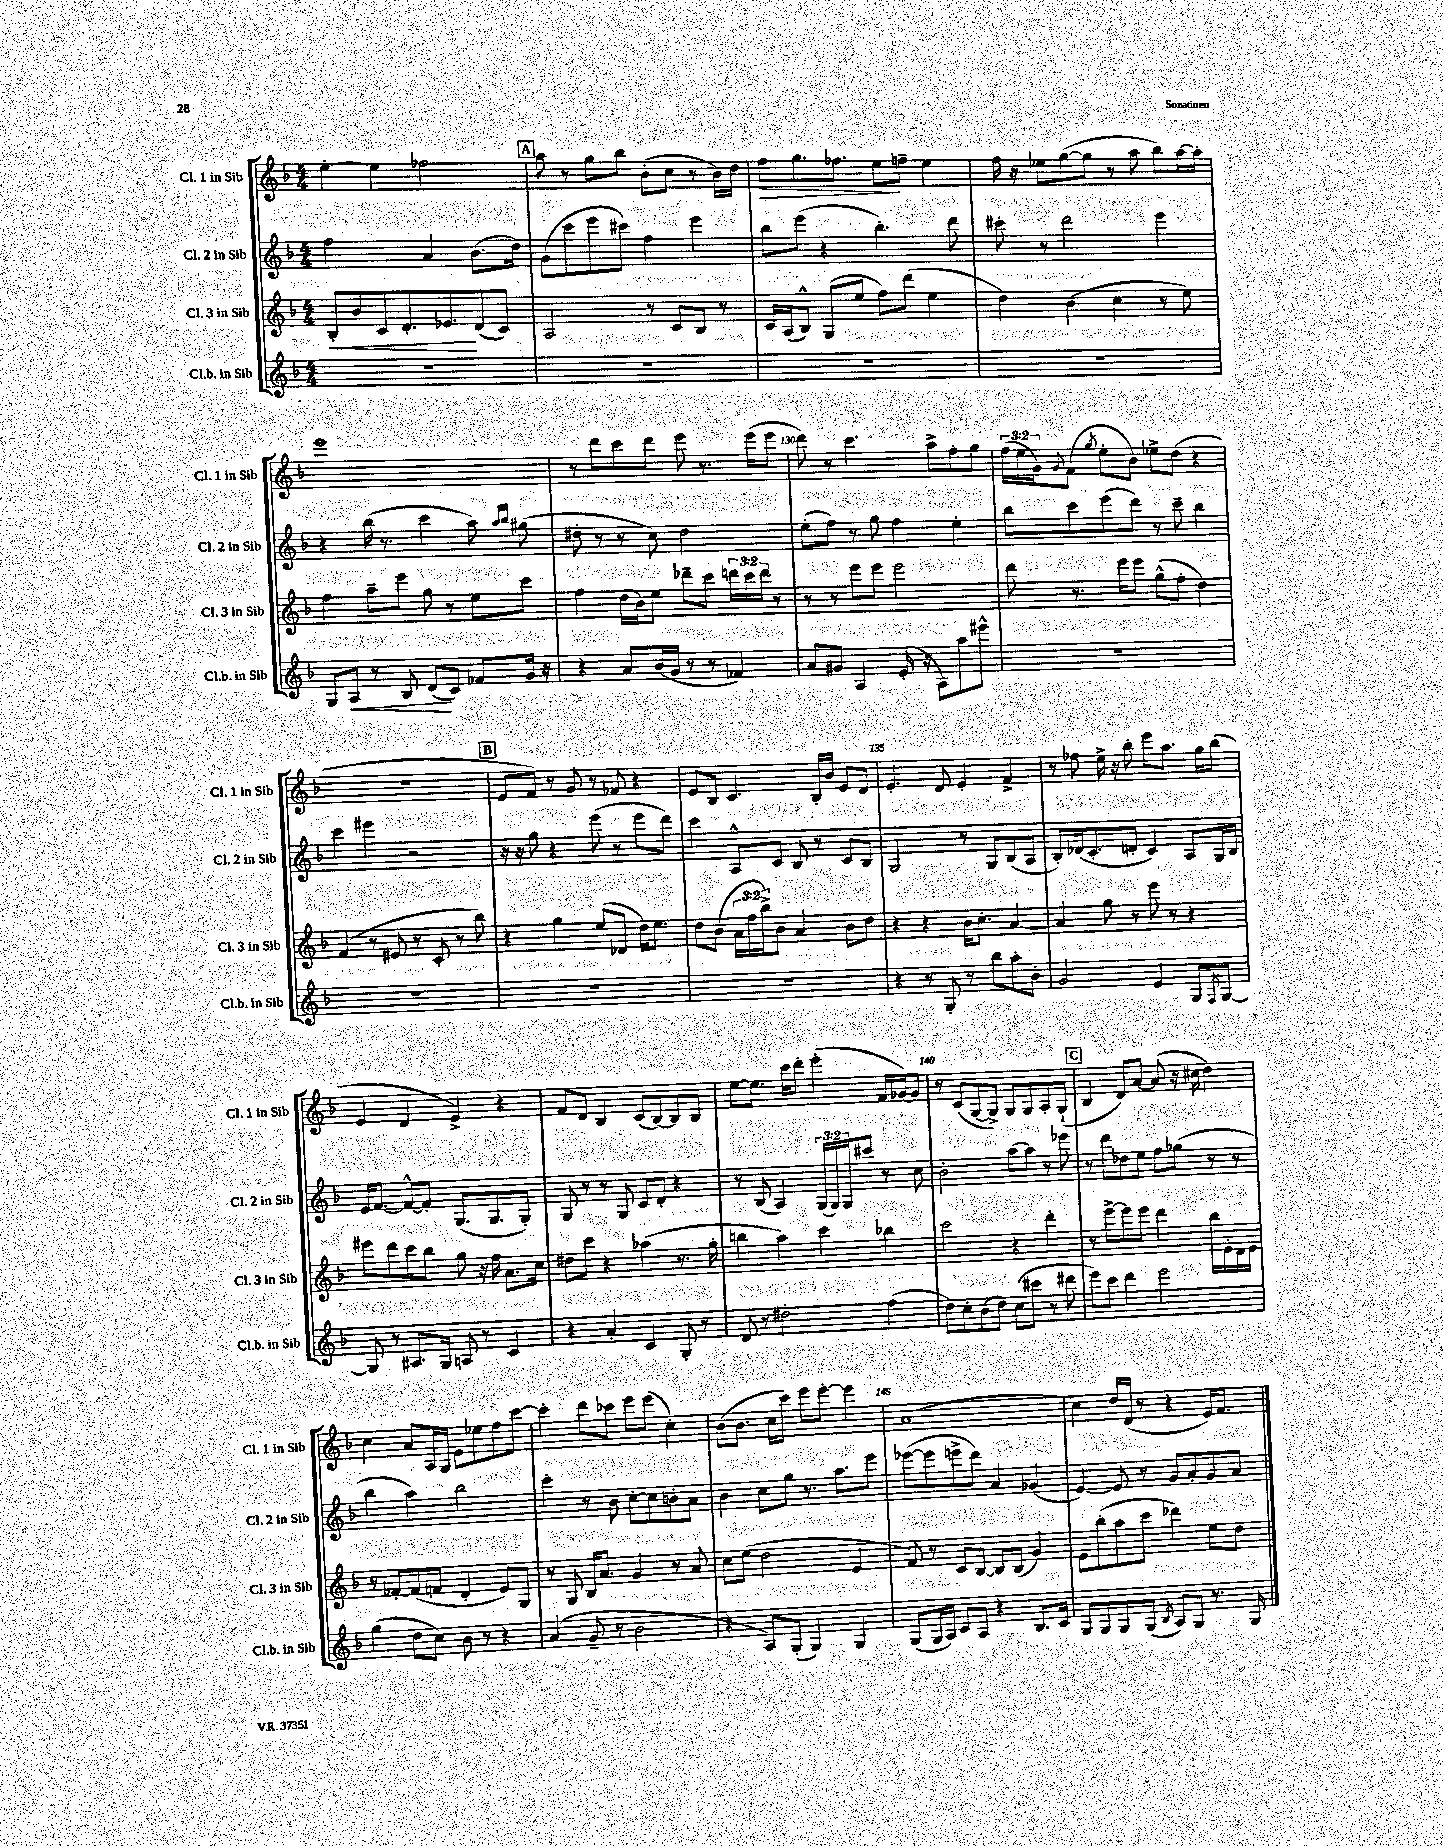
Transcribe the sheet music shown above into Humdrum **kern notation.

**kern	**kern	**kern	**kern
*staff4	*staff3	*staff2	*staff1
*clefG2	*clefG2	*clefG2	*clefG2
*k[b-]	*k[b-]	*k[b-]	*k[b-]
*M4/4	*M4/4	*M4/4	*M4/4
1r	8B-'	2ff	[4ee'
.	8b-	.	.
.	8c	.	4ee]
.	8.d'	.	.
.	.	4a	2ff-
.	8.e-	.	.
.	(8d	(8.b-	.
.	8c)	.	.
.	.	16dd)	.
=	=	=	=
1r	2A	(8g	8aa
.	.	8ccc	8r
.	.	8eee	8gg
.	.	8ccc#)	8bb-
.	8r	4ff	(8b-'
.	8c	.	8cc
.	8B-	4eee	8r
.	8r	.	16b-)
.	.	.	16dd
=	=	=	=
1r	16c	8bb-	8ff
.	(16A	.	.
.	8B-^^)	(8eee	8.gg
.	(8G	4r	.
.	.	.	8.ff-
.	8ee	.	.
.	8ff)	4.bb-')	8ee
.	(8ddd	.	8ff~
.	4ee	.	4ee
.	.	8ddd	.
=	=	=	=
1r	4dd)	8ccc#'	16ff
.	.	.	16r
.	.	8r	8ee-
.	(4b-	2ddd	([8gg
.	.	.	8gg]
.	4cc	.	8r
.	.	.	8aa
.	8r	4eee	8bb-)
.	8ee)	.	[16aa
.	.	.	16aa']
=	=	=	=
8G	4ff	4r	1eee
8A	.	.	.
8r	8aa~	(16bb-	.
.	.	8.r	.
8B-	8eee	.	.
(8d	8gg	4ccc	.
8c)	8r	.	.
8f-	8ee	8aa)	.
.	.	16qqaa	.
.	.	16qqbb-	.
16g	8ccc	(8gg#	.
16r	.	.	.
=	=	=	=
4r	4ff	8dd#'	8r
.	.	8r	8ddd
8a	(16dd	8r	8ccc
.	16b-)	.	.
(16b-	8ee	8cc)	8ddd
16g	.	.	.
8r	8ddd-~	2dd#	8eee
8r	8ccc	.	8.r
4f-)	24ddd	.	.
.	24ccc	.	.
.	.	.	(16eee
.	24ddd	.	.
.	8r	.	8eee
=	=	=	=
8a	8r	(8ee'	8ddd)
8g#	8r	8ff)	8r
4A	8eee	8r	4.ccc
.	8eee	8gg	.
(16e'	2eee	4ff	.
16r	.	.	.
8A)	.	.	8aa^
8aa	.	4ee'	8ff'
8eee#^^	.	.	8gg
=	=	=	=
1r	8ddd	8bb-	(24ff
.	.	.	24ee
.	.	.	24g)
.	.	.	8qqg
.	8.r	8ccc	(8f
.	.	.	8qgg
.	.	(8eee	8ee'
.	16eee	.	.
.	8eee	8ddd)	8b-)
.	(8gg^^	8r	8ee-^
.	8ff'	8ccc~	(8dd
.	4dd)	4bb-	4r
=	=	=	=
1r	(4f	4ccc	1r
.	8r	4eee#	.
.	8e#	.	.
.	8r	2r	.
.	8c'	.	.
.	8r	.	.
.	8bb-)	.	.
=	=	=	=
1r	4r	16r	8e
.	.	16r	.
.	.	8gg	8f)
.	4gg	4r	8r
.	.	.	8g
.	(8ee	(8eee	8r
.	8d-	8r	8f-
.	16dd)	8eee	4r
.	8.ee	.	.
.	.	8ddd)	.
=	=	=	=
1r	8dd	4ccc	8e
.	(8b-	.	8B-
.	24a	8A^^	4.c
.	24ff	.	.
.	24bb-^)	.	.
.	8b-	8c	.
.	4a	8B-	.
.	.	8r	16B-'
.	.	.	16b-
.	8b-	8c	8e
.	8dd	8B-	8d
=	=	=	=
4r	4r	2G	4.e'
8r	4r	.	.
8G'	.	.	8d
8r	16b-	8r	4e'
.	8.cc'	.	.
8bb-	.	8G	.
8aa'	[4a	(8B-	4f^
8b-'	.	8A	.
=	=	=	=
2g	4a]	8B-')	8r
.	.	(16d-	8ff-
.	.	8.c'	.
.	8gg	.	16ee^
.	.	.	16r
.	8r	8d'	8bb-'
4e	8eee	4c)	8eee
.	8r	.	8.aa
8G	4r	8A	.
.	.	.	16gg
8qF	.	.	.
[8G	.	16G	(8bb-
.	.	16B-	.
=	=	=	=
8G]	8eee#	16e	4e
.	.	[8.f	.
8r	8ddd	.	.
8.A#	8ccc	8f^^_	4d
.	8bb-	8f']	.
16G	.	.	.
8A	8gg	(8.G	4e^)
8r	16r	.	.
.	16ff	8.G	.
4c	8.a	.	4r
.	.	8G')	.
.	16cc	.	.
=	=	=	=
4r	8dd#	8G	8f
.	8ccc	8r	8d
4a'	4r	8r	4B-
.	.	8G	.
4c	(4aa-	8c	(8c
.	.	8d'	[8B-)
8G'	8.r	4r	8B-]
8r	.	.	8B-
.	16gg'	.	.
=	=	=	=
8d	4bb	8r	[8ee
8r	.	(8B-	8.ee]
2dd#'	4aa)	4A)	.
.	.	.	16ccc
.	.	.	8ddd'
.	4ccc	(24G	(4eee'
.	.	24G)	.
.	.	24G	.
.	.	8ccc#	.
(4ff	4bb-	8r	16f
.	.	.	[16g-)
.	.	8cc	8g-]
=	=	=	=
8dd)	2ccc	2b-'	8r
8cc'	.	.	(8c
(8b-	.	.	[8G
8dd)	.	.	8G^])
(8cc	4r	[8aa	8G
8ccc#	.	8aa]	8G
8r	4ddd'	8r	8A'
8ddd#	.	8eee-	(8G`
=	=	=	=
8eee)	8r	8r	4B-
8ccc	[8eee^	8ddd	.
4ddd	8eee]	8dd-	8d)
.	8eee	8ee	[8a
2eee	4ddd	8ff	(8a]
.	.	(8gg-	16r
.	.	.	16cc#
.	16bb-	8r	4dd)
.	16e'	.	.
.	16d	8r	.
.	16e	.	.
=	=	=	=
(4gg	8r	4bb-	4cc
.	[8f-'	.	.
8dd	(8f-]	4aa)	8a
8cc)	8f	.	16A
.	.	.	16G
8b-	4d'	2bb-	8e
8r	.	.	8ee-
4r	8e)	.	8ff
.	8G	.	[8ccc
=	=	=	=
(4a	8r	4ccc'	4ccc']
.	8G	.	.
8g~	16B-	8r	8ddd
.	8.a	.	.
8r	.	8b-	8ccc-
2b-	4g	[8cc'	8eee
.	.	8cc]	(8eee
.	8r	8b'	4cc')
.	8a	8a	.
=	=	=	=
4r	8cc	4b-	(8b-
.	(8ee	.	8.b-
8A)	2dd	8cc	.
.	.	.	16cc
(8G'	.	8gg	8ccc)
4G)	.	8.r	8eee
.	.	.	[8eee'
.	.	8.aa	.
4G	4e	.	4eee]
.	.	8eee	.
=	=	=	=
(8G	8f)	([8eee-	(1a
16G	8r	8eee-]	.
16A)	.	.	.
8c	8c	8eee^	.
8A	[8B-	8ddd)	.
4r	8B-]	4a	.
.	(8B-	.	.
8.B-	4g)	(4g-	.
16c	.	.	.
=	=	=	=
8G	8e	[4e)	4cc)
8G	(8bb-'	.	.
8G	8aa	8e]	16dd
.	.	.	(16d
(8G	8ccc	8r	8r
8qB-	.	.	.
8A)	4ddd-)	8g	4r
8G	.	8a'	.
8.r	8ee	8g	16e)
.	.	.	8.f
.	8dd	8a	.
16G	.	.	.
==	==	==	==
*-	*-	*-	*-
